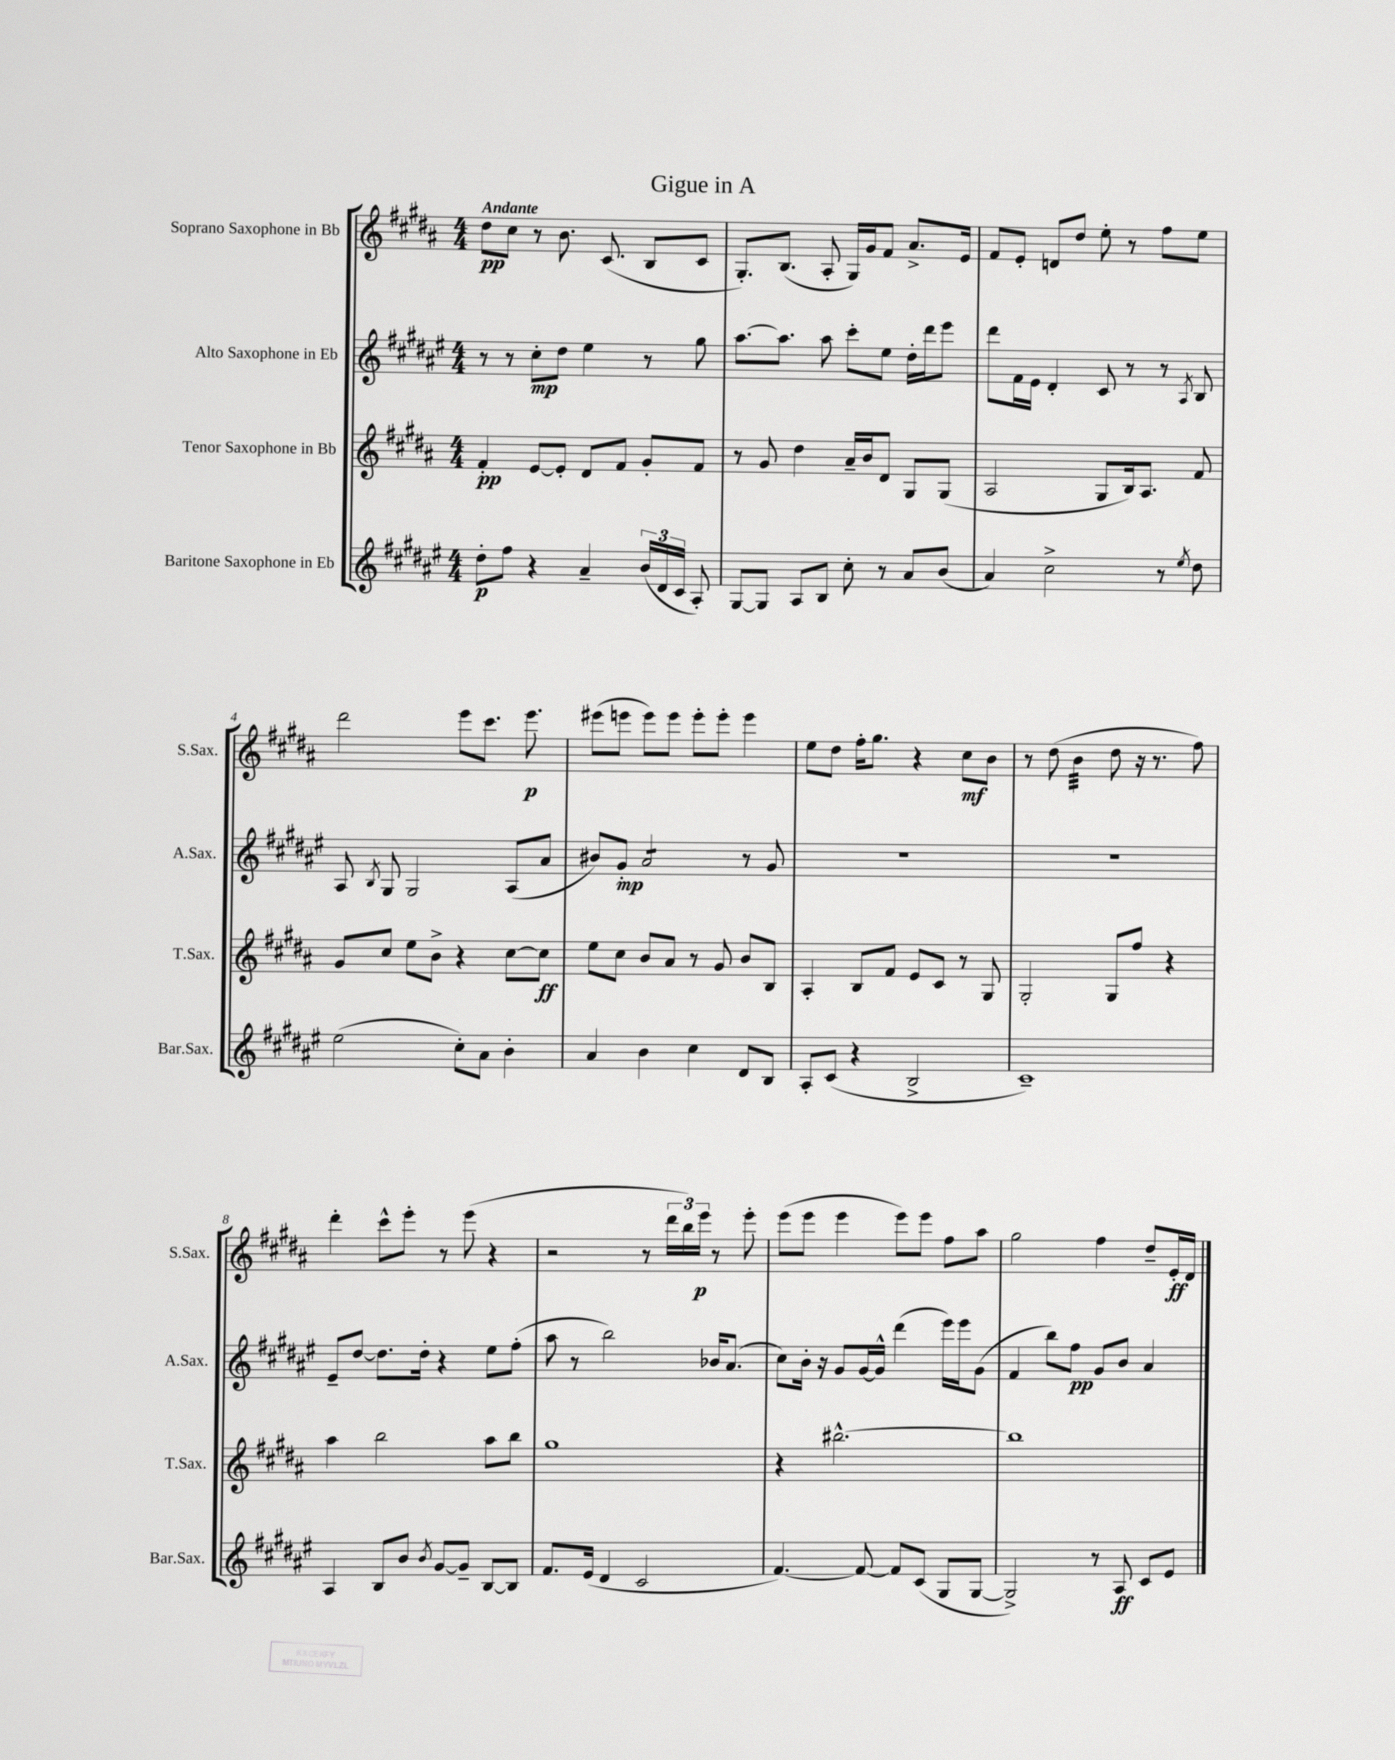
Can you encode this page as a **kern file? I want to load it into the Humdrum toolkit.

**kern	**kern	**kern	**kern
*staff4	*staff3	*staff2	*staff1
*clefG2	*clefG2	*clefG2	*clefG2
*k[f#c#g#d#a#e#]	*k[f#c#g#d#a#]	*k[f#c#g#d#a#e#]	*k[f#c#g#d#a#]
*M4/4	*M4/4	*M4/4	*M4/4
8dd#'\L	4f#'/	8r	8dd#\L
8ff#\J	.	8r	8cc#\J
4r	[8e/L	8cc#'\L	8r
.	8e'/]J	8dd#\J	8.b\
4a#~/	8d#/L	4ee#\	.
.	.	.	(8.c#/
.	8f#/J	.	.
(24b/LL	8g#'/L	8r	8B/L
24d#/	.	.	.
24c#/JJ	.	.	.
8A#'/)	8f#/J	8gg#\	8c#/J
=	=	=	=
[8G#/L	8r	[8.aa#\L	8.G#'/L)
8G#/]J	8g#/	.	.
.	.	8.aa#\]J	(8.B/J
8A#/L	4dd#\	.	.
8B/J	.	8aa#\	8A#'/
8cc#'\	16a#~/LL	8ccc#'\L	16G#/LL)
.	16b/J	.	16g#/J
8r	8d#/J	8ee#\J	8f#/J
8a#/L	8G#/L	16dd#'\LL	8.a#^/L
.	.	16ddd#\J	.
(8b/J	(8G#/J	8eee#\J	.
.	.	.	16e/Jk
=	=	=	=
4a#/)	2A#/	8ddd#\L	8f#/L
.	.	16f#\L	8e'/J
.	.	16e#\JJ	.
2cc#^\	.	4d#'/	8d/L
.	.	.	8dd#/J
.	8G#/L	8c#/	8ee'\
.	16B/k)	8r	8r
.	8.A#/J	.	.
8r	.	8r	8ff#\L
8qee#/	.	8qA#/	.
8dd#\	8f#/	8B/	8ee\J
=	=	=	=
(2ee#\	8g#/L	8A#/	2ddd#\
.	.	8qB/	.
.	8cc#/J	8G#/	.
.	8ee\L	2G#/	.
.	8b^\J	.	.
8cc#'\L)	4r	.	8eee\L
8a#\J	.	.	8.ccc#\J
4b'\	[8cc#\L	(8A#/L	.
.	.	.	8.eee\
.	8cc#\]J	8a#/J	.
=	=	=	=
4a#/	8ee\L	8b#/L)	(8eee#\L
.	8cc#\J	8g#'/J	8eee\J
4b\	8b/L	2a#/	8eee\L)
.	8a#/J	.	8eee\J
4cc#\	8r	.	8eee'\L
.	8g#/	.	8eee'\J
8d#/L	8b/L	8r	4eee\
8B/J	8B/J	8g#/	.
=	=	=	=
8A#'/L	4A#'/	1r	8ee\L
(8c#/J	.	.	8dd#\J
4r	8B/L	.	16ff#'\LK
.	.	.	8.gg#\J
.	8f#/J	.	.
2B^/	8e/L	.	4r
.	8c#/J	.	.
.	8r	.	8cc#\L
.	8G#/	.	8b\J
=	=	=	=
1c#~)	2G#'/	1r	8r
.	.	.	(8dd#\
.	.	.	4b\
.	8G#/L	.	8dd#\
.	8ff#/J	.	16r
.	.	.	8.r
.	4r	.	.
.	.	.	8ff#\)
=	=	=	=
4A#/	4aa#\	8e#~/L	4ddd#'\
.	.	[8dd#/J	.
8B/L	2bb\	8.dd#\]L	8ccc#^^\L
8b/J	.	.	8eee'\J
.	.	16dd#'\Jk	.
8qb/	.	.	.
[8g#/L	.	4r	8r
8g#~/]J	.	.	(8eee\
[8B/L	8aa#\L	8ee#\L	4r
8B/]J	8bb\J	(8ff#'\J	.
=	=	=	=
8.f#/L	1gg#	8aa#\	2r
.	.	8r	.
(16e#/Jk	.	.	.
4d#/	.	2bb\)	.
2c#/	.	.	8r
.	.	.	24ddd#\LL
.	.	.	24bb\)
.	.	.	24eee\JJ
.	.	16b-/LK	8r
.	.	(8.a#/J	.
.	.	.	8eee'\
=	=	=	=
[4.f#/)	4r	8cc#\L)	(8eee\L
.	.	16b'\Jk	8eee\J
.	.	16r	.
.	[2.bb#^^\	8g#/L	4eee\
8f#/_	.	[16g#/L	.
.	.	16g#^^/]JJ	.
8f#/]L	.	(4ddd#\	8eee\L)
(8c#/J	.	.	8eee\J
8G#/L	.	16eee#\LL)	8ff#\L
.	.	16eee#\J	.
[8G#/J	.	(8g#\J	8aa#\J
=	=	=	=
2G#^/])	1bb#]	4f#/	2gg#\
.	.	8bb\L)	.
.	.	8ff#\J	.
8r	.	8g#/L	4ff#\
8A#/	.	8b/J	.
8c#/L	.	4a#/	8dd#~/L
8e#/J	.	.	16e'/L
.	.	.	16d#/JJ
==	==	==	==
*-	*-	*-	*-
